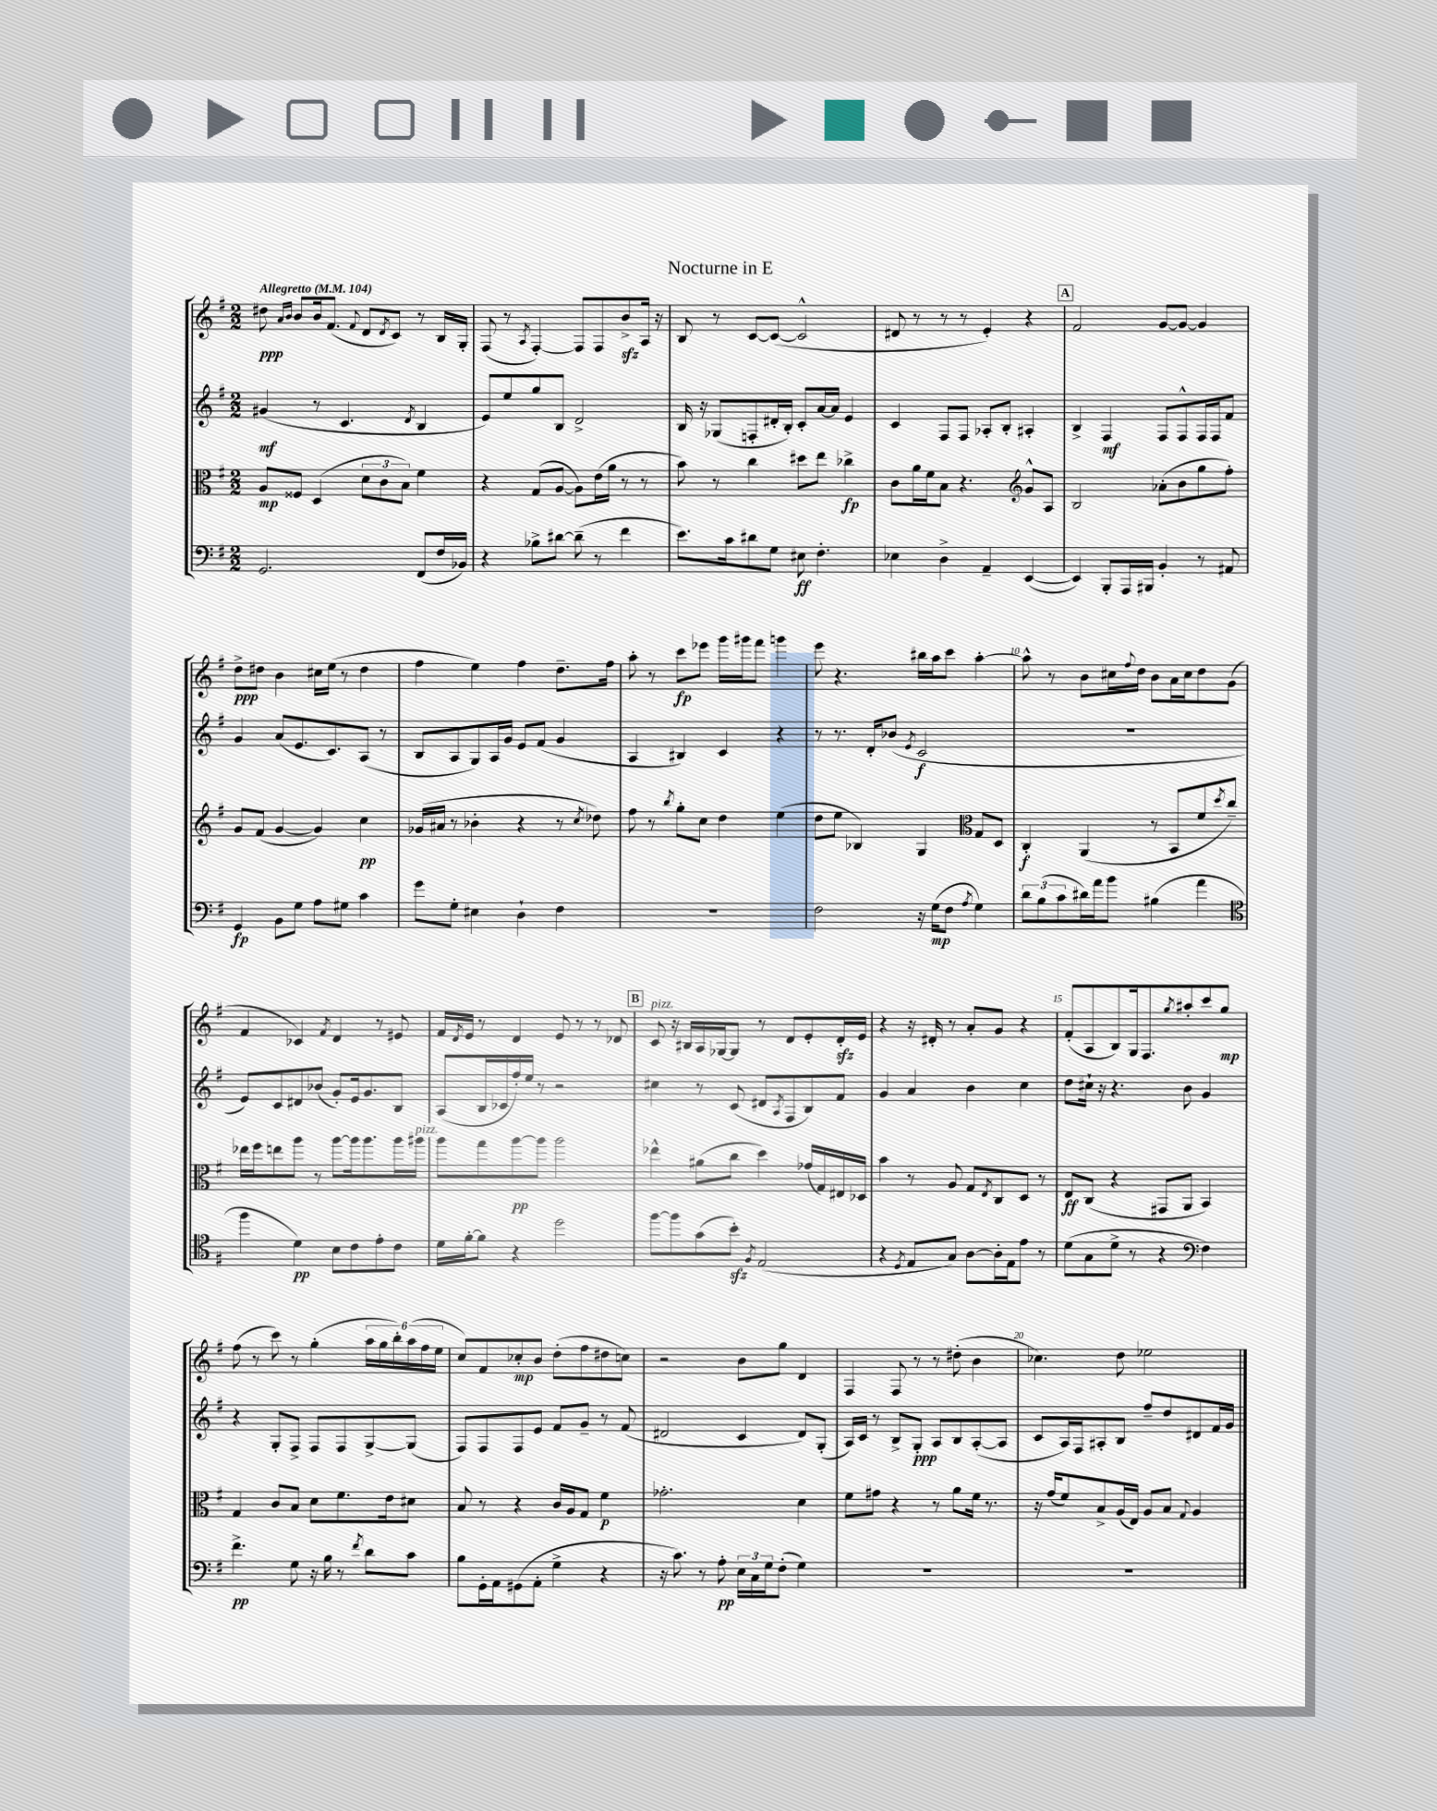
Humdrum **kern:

**kern	**dynam	**kern	**dynam	**kern	**dynam	**kern	**dynam
*part4	*part4	*part3	*part3	*part2	*part2	*part1	*part1
*staff4	*staff4	*staff3	*staff3	*staff2	*staff2	*staff1	*staff1
*clefF4	*	*clefC3	*	*clefG2	*	*clefG2	*
*k[f#]	*	*k[f#]	*	*k[f#]	*	*k[f#]	*
*M2/2	*	*M2/2	*	*M2/2	*	*M2/2	*
*MM104	*	*MM104	*	*MM104	*	*MM104	*
=1	=1	=1	=1	=1	=1	=1	=1
!	!	!	!	!	!	!LO:TX:a:B:t=Allegretto	!
2.GG/	.	8A/L	mp	(4g#X/	mf	8dd#X\	ppp
.	.	.	.	.	.	16qqa/LL	.
.	.	.	.	.	.	16qqb/JJ	.
.	.	8F##X/J	.	.	.	8b/L	.
.	.	(4D/	.	8r	.	16b/k	.
.	.	.	.	.	.	(8.f#/J	.
.	.	.	.	4.c/	.	.	.
.	.	.	.	.	.	8qqf#/	.
.	.	12d\L	.	.	.	8d/L	.
.	.	12c\	.	.	.	.	.
.	.	.	.	.	.	8qd/	.
.	.	.	.	.	.	8c/J)	.
.	.	12B\J)	.	.	.	.	.
.	.	.	.	8qd/	.	.	.
(8FF#/L	.	4f#\	.	4B/	.	8r	.
16F#/L	.	.	.	.	.	16B/LL	.
16BB-X/JJ)	.	.	.	.	.	16G'/JJ	.
=2	=2	=2	=2	=2	=2	=2	=2
4r	.	4r	.	8e/L)	.	(8F#/	.
.	.	.	.	8ee/	.	8r	.
.	.	.	.	.	.	8qA/	.
8B-X^\L	.	(8G/L	.	8gg/	.	[4F#'/)	.
[8d#X\J	.	[8A/J	.	8B/J	.	.	.
(8d#~\]	.	8A\L])	.	2d^/	.	8F#/L]	.
8r	.	(16e\L	.	.	.	8F#/	.
.	.	16a\JJ	.	.	.	.	.
4f#\	.	8r	.	.	.	8bzz^/	.
.	.	8r	.	.	.	16A/Jk	.
.	.	.	.	.	.	16r	.
=3	=3	=3	=3	=3	=3	=3	=3
8.e\L)	.	8b\)	.	16B/	.	8B/	.
.	.	.	.	16r	.	.	.
.	.	8r	.	(8G-X/L	.	8r	.
16c\k	.	.	.	.	.	.	.
8d#X\	.	4cc\	.	8Fn'/	.	[8c/L	.
8G\J	.	.	.	16d#X'/L	.	(8c/J_	.
.	.	.	.	16B'/JJ)	.	.	.
8E#X\	ff	8dd#X\L	.	8c'/L	.	2c^^/]	.
4.F#'\	.	8ee\J	.	[16a/L	.	.	.
.	.	.	.	16a/JJ]	.	.	.
.	.	4cc-X^\	fp	4e/	.	.	.
=4	=4	=4	=4	=4	=4	=4	=4
4E-X\	.	8c\L	.	4c/	.	8d#X/	.
.	.	16a\L	.	.	.	8r	.
.	.	16f#\J	.	.	.	.	.
4D^\	.	8B\J	.	8F#/L	.	8r	.
.	.	4.r	.	8F#/J	.	8r	.
4AA~/	.	.	.	8A-X'/L	.	4e'/)	.
.	.	.	.	8B'/J	.	.	.
*	*	*clefG2	*	*	*	*	*
([4EE/	.	8g^^/L	.	4A#X'/	.	4r	.
.	.	8A/J	.	.	.	.	.
!!LO:REH:place=s1:t=A
=5	=5	=5	=5	=5	=5	=5	=5
4EE/])	.	2B/	.	4B^/	.	2f#/	.
8BBB'/L	.	.	.	4F#/	mf	.	.
16AAA/L	.	.	.	.	.	.	.
16BBB#X/JJ	.	.	.	.	.	.	.
4BB'/	.	(8a-X'\L	.	8F#/L	.	[8g/L	.
.	.	8b\	.	8F#^^/	.	8g/J_	.
8r	.	8gg\	.	16F#/L	.	4g/]	.
.	.	.	.	16F#/J	.	.	.
8AA#X/	.	8ff#'\J)	.	8f#/J	.	.	.
!!LO:LB:g=z
=6	=6	=6	=6	=6	=6	=6	=6
4GG/	fp	8g/L	.	4g/	.	8dd^\L	ppp
.	.	(8f#/J	.	.	.	8dd#X\J	.
8BB\L	.	[4g/	.	(8a/L	.	4b\	.
8G\J	.	.	.	8.e/	.	.	.
8A\L	.	4g/])	.	.	.	16cc#X\LL	.
.	.	.	.	8.c/)	.	(16ee\JJ	.
8G#X\J	.	.	.	.	.	8r	.
4c\	.	4cc\	pp	(8A/J	.	4dd#\	.
.	.	.	.	8r	.	.	.
=7	=7	=7	=7	=7	=7	=7	=7
8g\L	.	(16g-X/LL	.	8B/L	.	4ff#\	.
.	.	16a#X/JJ	.	.	.	.	.
8G'\J	.	8r	.	8A/	.	.	.
4E#X\	.	4b-X'\	.	8G/)	.	4ee\)	.
.	.	.	.	16A/L	.	.	.
.	.	.	.	16g/JJ	.	.	.
4D`\	.	4r	.	8e/L	.	4ff#\	.
.	.	.	.	(8f#/J	.	.	.
4F#\	.	8r	.	4g/	.	8.dd~\L	.
.	.	8qcc/	.	.	.	.	.
.	.	8dd-X\)	.	.	.	.	.
.	.	.	.	.	.	16ff#\Jk	.
=8	=8	=8	=8	=8	=8	=8	=8
1r	.	8ff#\	.	4A/	.	8aa'\	.
.	.	8r	.	.	.	8r	.
.	.	8qbb/	.	.	.	.	.
.	.	8gg'\L	.	4B#X/)	.	8ccc\L	fp
.	.	8cc\J	.	.	.	8eee-X\J	.
.	.	4dd\	.	4c/	.	16ggg\LL	.
.	.	.	.	.	.	16ggg#X\J	.
.	.	.	.	.	.	8fff#\J	.
.	.	(4ee\	.	4r	.	4gggn\	.
=9	=9	=9	=9	=9	=9	=9	=9
2F#\	.	8dd\L	.	8r	.	8eee\	.
.	.	8ee\J	.	8.r	.	4.r	.
.	.	4B-X/)	.	.	.	.	.
.	.	.	.	16d'/KL	.	.	.
.	.	.	.	(8b-X/J	.	.	.
.	.	.	.	8qe/	.	.	.
16r	.	4G/	.	2c/	f	16bb#X\LL	.
(16G\KL	mp	.	.	.	.	16aa\J	.
8F#\J	.	.	.	.	.	8ccc\J	.
8qA/	.	.	.	.	.	.	.
*	*	*clefC3	*	*	*	*	*
4G\)	.	8G/L	.	.	.	[4aa'\	.
.	.	8D/J	.	.	.	.	.
=10	=10	=10	=10	=10	=10	=10	=10
12d\L	.	4C'/	f	1r	.	8aa^^\]	.
(12B\	.	.	.	.	.	.	.
.	.	.	.	.	.	8r	.
12c\	.	.	.	.	.	.	.
16d#X\L)	.	(4AA/	.	.	.	8b\L	.
16a\J	.	.	.	.	.	.	.
8b\J	.	.	.	.	.	16cc#X\L	.
.	.	.	.	.	.	8qqff#/	.
.	.	.	.	.	.	16dd\JJ	.
(4B#X\	.	8r	.	.	.	8b\L	.
.	.	8BB/L	.	.	.	16a\L	.
.	.	.	.	.	.	16cc#\J	.
4a\	.	8f#/	.	.	.	8dd\	.
.	.	8qdd/	.	.	.	.	.
.	.	8cc~/J)	.	.	.	(8g\J	.
!!LO:LB:g=z
=11	=11	=11	=11	=11	=11	=11	=11
*clefC4	*	*	*	*	*	*	*
4ff#\	.	16ee-X\LL	.	8e/L)	.	4f#/	.
.	.	16ff#\J	.	.	.	.	.
.	.	8een\	.	8c/	.	.	.
4d\)	pp	8aa\J	.	8d#X/	.	4c-X/)	.
.	.	8r	.	(8b-X/J	.	.	.
.	.	.	.	.	.	8qf#/	.
8B\L	.	[8aa\L	.	8g'/L)	.	4d/	.
8c\	.	16aa\k]	.	16e/k	.	.	.
.	.	8.aa\	.	8.g/	.	.	.
8e'\	.	.	.	.	.	8r	.
8c\J	.	16aa\L	.	8B/J	.	8e#X/	.
!	!	!LO:TX:a:i:t=pizz.	!	!	!	!	!
.	.	16aa#X\JJ	.	.	.	.	.
=12	=12	=12	=12	=12	=12	=12	=12
16d\LL	.	8aa\L	.	(8A/L	.	16f#/LL	.
.	.	.	.	.	.	8qd/	.
[16f#'\J	.	.	.	.	.	16e/JJ	.
8f#\J]	.	8gg\	.	16B/L	.	8r	.
.	.	.	.	16c-X/	.	.	.
4r	.	[8aa\	pp	16ff#'/)	.	4d/	.
.	.	.	.	16ee/JJ	.	.	.
.	.	8aa\J]	.	8r	.	.	.
2dd\	.	2aa\	.	2r	.	8e/	.
.	.	.	.	.	.	8r	.
.	.	.	.	.	.	8r	.
.	.	.	.	.	.	8d-X/	.
!!LO:REH:place=s1:t=B
=13	=13	=13	=13	=13	=13	=13	=13
!	!	!	!	!	!	!LO:TX:a:i:t=pizz.	!
[8ff#\L	.	4ee-X^^\	.	4cc#X\	.	8c/	.
8ff#\]	.	.	.	.	.	16r	.
.	.	.	.	.	.	16B#X/LL	.
(8g\	.	(8a#X\L	.	8r	.	16A/	.
.	.	.	.	.	.	[16G-X/J	.
8bzz'\J)	.	8cc\J	.	(8c/	.	8G-/J]	.
8qF#/	.	.	.	.	.	.	.
(2E/	.	4dd\)	.	8d#X/L	.	8r	.
.	.	.	.	8qA/	.	.	.
.	.	.	.	8F#/	.	8d/L	.
.	.	(16g-X/LL	.	8B/)	.	8e'/	.
.	.	16G/)	.	.	.	.	.
.	.	16E#X/	.	8f#/J	.	16dzz'/L	.
.	.	16D-X/JJ	.	.	.	16e/JJ	.
=14	=14	=14	=14	=14	=14	=14	=14
4r	.	4b\	.	4g/	.	4r	.
8qD/	.	.	.	.	.	.	.
8E/L	.	8r	.	4a/	.	16r	.
.	.	.	.	.	.	16d#X'/	.
8G/J)	.	8A/	.	.	.	8r	.
[8A\L	.	8G/L	.	4b\	.	8a'/L	.
.	.	8qE/	.	.	.	.	.
16A'\L]	.	8C/	.	.	.	8g/J	.
16E\J	.	.	.	.	.	.	.
8e\J	.	8D/J	.	4cc\	.	4r	.
8r	.	8r	.	.	.	.	.
=15	=15	=15	=15	=15	=15	=15	=15
(8d\L	.	8E/L	ff	8dd\L	.	(8f#'/L	.
8G\	.	(8C/J	.	16cc#X`\Jk	.	8A/	.
.	.	.	.	16r	.	.	.
8d^\J	.	4r	.	4.r	.	8B/)	.
8r	.	.	.	.	.	16G/k	.
.	.	.	.	.	.	8.F#/	.
4r	.	8GG#X/L	.	.	.	.	.
.	.	.	.	.	.	8qgg/	.
.	.	8AA/J	.	8b\	.	8aa#X'/	.
*clefF4	*	*	*	*	*	*	*
4F#\)	.	4BB/)	.	4g/	.	8ccc/	.
.	.	.	.	.	.	8gg/J	mp
!!LO:LB:g=z
=16	=16	=16	=16	=16	=16	=16	=16
4.f#^\	pp	4G/	.	4r	.	(8ff#\	.
.	.	.	.	.	.	8r	.
.	.	8c/L	.	8G'/L	.	8ccc\)	.
8G\	.	8B/J	.	8F#^/J	.	8r	.
16r	.	8d\L	.	8F#/L	.	(4gg'\	.
16B\	.	.	.	.	.	.	.
8r	.	8.f#\	.	8F#/	.	.	.
8qf#/	.	.	.	.	.	.	.
8d\L	.	.	.	[8G^/	.	24aa\LL	.
.	.	.	.	.	.	24gg\	.
.	.	16e\k	.	.	.	.	.
.	.	.	.	.	.	24bb'\)	.
8c\J	.	8d#X\J	.	(8G/J]	.	(24aa\	.
.	.	.	.	.	.	24ff#\	.
.	.	.	.	.	.	24ee\JJ	.
=17	=17	=17	=17	=17	=17	=17	=17
8B\L	.	8B/	.	8F#/L)	.	8cc/L)	.
16GG'\L	.	8r	.	8F#/	.	8f#/	.
16AA\J	.	.	.	.	.	.	.
(8GG#X\	.	4r	.	8F#/	.	8cc-X'/	mp
8AA'\J	.	.	.	8e/J	.	8b/J	.
4G^\	.	16c/LL	.	8f#/L	.	(8dd'\L	.
.	.	16A/J	.	.	.	.	.
.	.	8G/J	.	8g~/J	.	8ff#\	.
4r	.	4f#\	p	8r	.	8dd#X\	.
.	.	.	.	(8f#/	.	8ccn\J)	.
=18	=18	=18	=18	=18	=18	=18	=18
16r	.	2.g-X'\	.	2d#X/	.	2r	.
8.c\)	.	.	.	.	.	.	.
8r	.	.	.	.	.	.	.
8A'\	pp	.	.	.	.	.	.
24E\LL	.	.	.	4c/	.	8b\L	.
24C\	.	.	.	.	.	.	.
24G\J	.	.	.	.	.	.	.
(8F#'\J	.	.	.	.	.	8gg\J	.
4G\)	.	4d\	.	8d#/L)	.	4d/	.
.	.	.	.	(8G'/J	.	.	.
=19	=19	=19	=19	=19	=19	=19	=19
1r	.	8f#\L	.	16A/LL)	.	4F#/	.
.	.	.	.	16c/JJ	.	.	.
.	.	8g#X\J	.	8r	.	.	.
.	.	4r	.	8B^/L	.	8F#/	.
.	.	.	.	8G'/J	ppp	8r	.
.	.	8r	.	8A/L	.	8r	.
.	.	8a\L	.	8B/	.	(8dd#X'\	.
.	.	16f#\Jk	.	([8A'/	.	4b\	.
.	.	8.r	.	.	.	.	.
.	.	.	.	8A/J]	.	.	.
=20	=20	=20	=20	=20	=20	=20	=20
1r	.	16r	.	8c/L	.	4.cc-X\)	.
.	.	(16g/KL	.	.	.	.	.
.	.	8f#/)	.	16A/L)	.	.	.
.	.	.	.	16F#/J	.	.	.
.	.	8B^/	.	8A#X'/	.	.	.
.	.	(16A/L	.	8B/J	.	8dd\	.
.	.	16E/JJ)	.	.	.	.	.
.	.	8A/L	.	8ff#~/L	.	2ee-X\	.
.	.	8B/J	.	8dd/	.	.	.
.	.	8qqG/	.	.	.	.	.
.	.	4A/	.	8d#X/	.	.	.
.	.	.	.	16f#/L	.	.	.
.	.	.	.	16g/JJ	.	.	.
==	==	==	==	==	==	==	==
*-	*-	*-	*-	*-	*-	*-	*-
